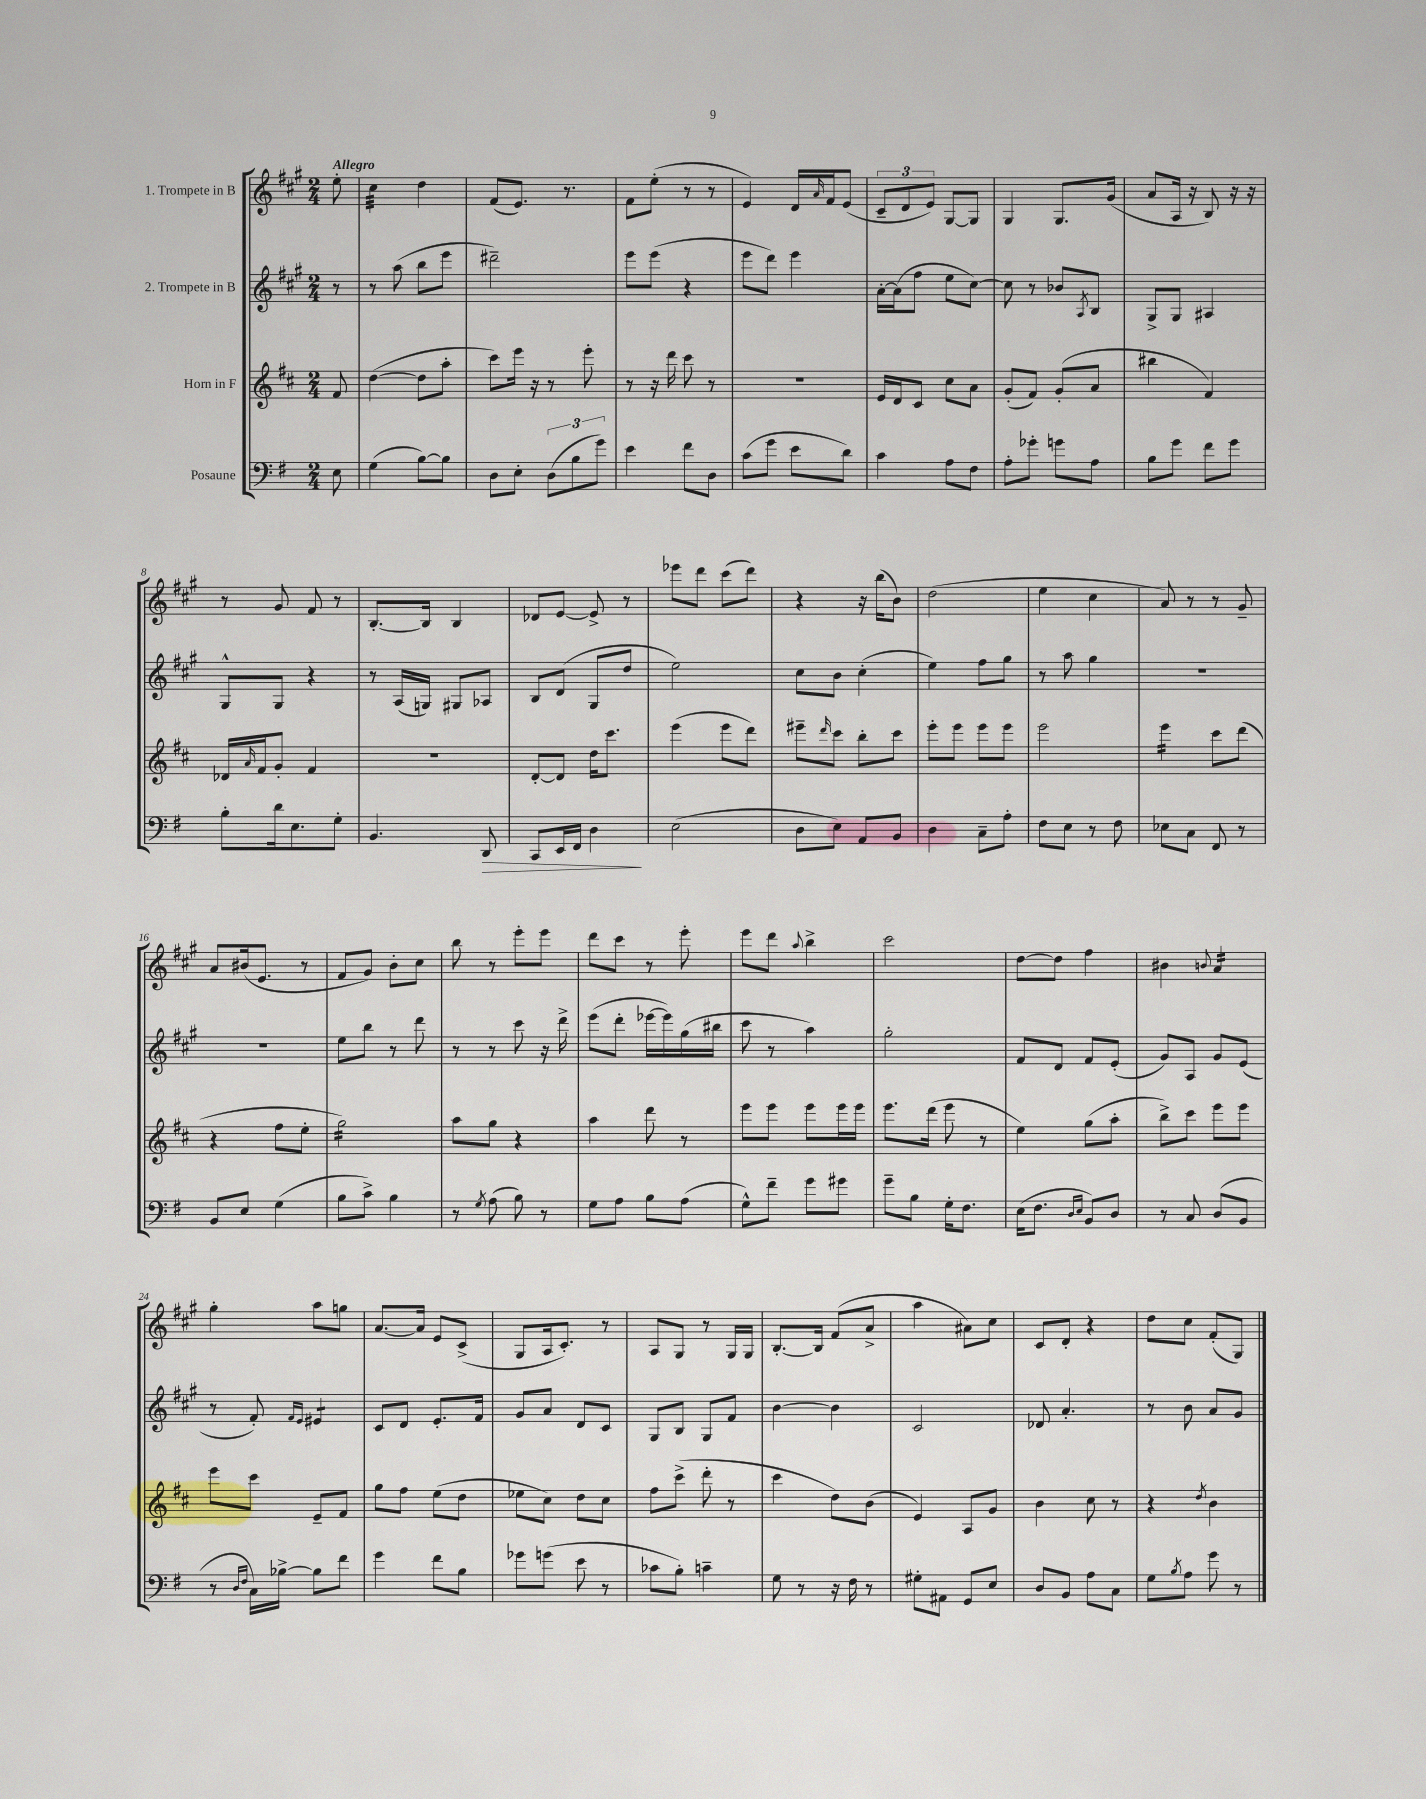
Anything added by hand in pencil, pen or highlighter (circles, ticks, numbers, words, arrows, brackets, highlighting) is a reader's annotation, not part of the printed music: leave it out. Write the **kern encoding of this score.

**kern	**kern	**kern	**kern
*staff4	*staff3	*staff2	*staff1
*clefF4	*clefG2	*clefG2	*clefG2
*k[f#]	*k[f#c#]	*k[f#c#g#]	*k[f#c#g#]
*M2/4	*M2/4	*M2/4	*M2/4
8E\	8f#/	8r	8ee'\
=	=	=	=
(4G\	([4dd\	8r	4cc#\
.	.	(8aa\	.
[8B\L)	8dd\]L	8bb\L	4dd\
8B\]J	8aa'\J	8eee\J	.
=	=	=	=
8D\L	8ccc#\L)	2ddd#~\)	(8f#/L
8E'\J	16eee\Jk	.	8.e/J)
.	16r	.	.
(12D\L	8r	.	.
.	.	.	8.r
12B\	.	.	.
.	8eee'\	.	.
12g\J)	.	.	.
=	=	=	=
4e\	8r	8eee\L	8f#\L
.	16r	(8eee\J	(8ee'\J
.	16ddd\	.	.
8f#\L	8ccc#\	4r	8r
8D\J	8r	.	8r
=	=	=	=
(8c\L	2r	8eee\L	4e/)
8g\J	.	8ddd\J)	.
8e\L	.	4eee\	16d/LL
.	.	.	16qqa/
.	.	.	16f#/J
8d\J)	.	.	(8e/J
=	=	=	=
4c\	16e/LL	[16a'\LL	12c#~/L
.	16d/J	(16a\]J	.
.	.	.	12d/
.	8c#/J	8ff#\J	.
.	.	.	12e/J)
8A\L	8cc#\L	8ee\L	[8G#/L
8F#\J	8a\J	[8cc#\J)	8G#/]J
=	=	=	=
8A'\L	(8g'/L	8cc#\]	4G#/
8g-'\J	8f#/J)	8r	.
8g\L	(8g'/L	8b-/L	8.G#/L
.	.	8qA/	.
8A\J	8a/J	8B/J	.
.	.	.	(16g#/Jk
=	=	=	=
8B\L	4bb#\	8G#^/L	8a/L
8g\J	.	8G#/J	16A/Jk
.	.	.	16r
8f#\L	4f#/)	4A#/	8B/)
8g\J	.	.	16r
.	.	.	16r
=	=	=	=
8B'\L	16d-/LL	8G#^^/L	8r
.	16qqa/	.	.
.	16f#/J	.	.
16d\k	8g'/J	8G#/J	8g#/
8.E\	.	.	.
.	4f#/	4r	8f#/
8G'\J	.	.	8r
=	=	=	=
4.BB/	2r	8r	[8.B'/L
.	.	(16A/LL	.
.	.	16G/JJ)	16B/]Jk
.	.	8G#/L	4B/
8DD/	.	8A-/J	.
=	=	=	=
8CC/L	[8d'/L	8B/L	8d-/L
16EE/L	8d/]J	(8d/J	[8e/J
16FF#/JJ	.	.	.
4D\	16dd\LK	8G#/L	8e^/]
.	8.ccc#\J	.	.
.	.	8dd/J	8r
=	=	=	=
(2E\	(4eee\	2ee\)	8eee-\L
.	.	.	8ddd\J
.	8eee\L	.	(8ccc#\L
.	8ddd\J)	.	8ddd\J)
=	=	=	=
8D\L	8eee#~\L	8cc#\L	4r
.	16qqddd/	.	.
8E\J)	8ccc#\J	8b\J	.
8AA/L	8bb'\L	(4cc#'\	16r
.	.	.	(16bb\LK
8BB/J	8ccc#\J	.	8b\J)
=	=	=	=
4D\	8eee'\L	4ee\)	(2dd\
.	8eee\J	.	.
8C~\L	8eee\L	8ff#\L	.
8A'\J	8eee\J	8gg#\J	.
=	=	=	=
8F#\L	2eee\	8r	4ee\
8E\J	.	8aa\	.
8r	.	4gg#\	4cc#\
8F#\	.	.	.
=	=	=	=
8E-\L	4eee\	2r	8a/)
8C\J	.	.	8r
8FF#/	8ccc#\L	.	8r
8r	(8ddd\J	.	8g#~/
=	=	=	=
8BB/L	4r	2r	8a/L
8E/J	.	.	(16b#/k
.	.	.	8.e/J
(4G\	8ff#\L	.	.
.	8ee'\J	.	8r
=	=	=	=
8B\L	2gg\)	8ee\L	8f#/L
8c^\J)	.	8bb\J	8g#/J)
4B\	.	8r	8b'\L
.	.	8ddd\	8cc#\J
=	=	=	=
8r	8aa\L	8r	8bb\
8qG/	.	.	.
(8A\	8gg\J	8r	8r
8B\)	4r	8ccc#\	8eee'\L
8r	.	16r	8eee\J
.	.	16ddd^\	.
=	=	=	=
8G\L	4aa\	(8eee\L	8ddd\L
8A\J	.	8ddd'\J	8ccc#\J
8B\L	8ddd\	[16eee-\LL	8r
.	.	16eee-\])	.
(8A\J	8r	(16gg#\	8eee'\
.	.	16bb#\JJ	.
=	=	=	=
8G^^\L)	8eee\L	8ccc#\	8eee\L
8f#~\J	8eee\J	8r	8ddd\J
.	.	.	8qqaa/
8g\L	8eee\L	4aa\)	4bb^\
8g#\J	16eee\L	.	.
.	16eee\JJ	.	.
=	=	=	=
8g~\L	8.eee\L	2gg#'\	2ccc#\
8B\J	.	.	.
.	(16ddd\Jk	.	.
16G'\LK	8eee\	.	.
8.F#\J	.	.	.
.	8r	.	.
=	=	=	=
(16E\LK	4ee\)	8f#/L	[8dd\L
8.F#\J	.	.	.
.	.	8d/J	8dd\]J
16qqD/LL	.	.	.
16qqE/JJ	.	.	.
8BB/L)	(8gg\L	8f#/L	4ff#\
8D/J	8aa'\J	(8e'/J	.
=	=	=	=
8r	8bb^\L)	8g#/L)	4b#\
8C/	8ccc#\J	8A/J	.
.	.	.	8qqb/
(8D/L	8eee\L	8g#/L	4a/
8BB/J	8eee\J	(8e/J	.
=	=	=	=
8r	8eee\L	8r	4gg#'\
16qqD/LL	.	.	.
16qqF#/JJ	.	.	.
16C\LL)	8ccc#\J	8f#'/)	.
[16B-^\JJ	.	.	.
.	.	16qqf#/LL	.
.	.	16qqe/JJ	.
8B-\]L	8e~/L	4e#/	8aa\L
8f#\J	8f#/J	.	8gg\J
=	=	=	=
4g\	8gg\L	8c#/L	[8.a/L
.	8ff#\J	8d/J	.
.	.	.	16a/]Jk
8f#\L	(8ee\L	8.e'/L	8e/L
8B\J	8dd\J	.	(8c#^/J
.	.	16f#/Jk	.
=	=	=	=
8g-\L	8ee-\L	8g#/L	8G#/L
(8g\J	8cc#\J)	8a/J	16A/k
.	.	.	8.c#'/J)
8e\	8dd\L	8d/L	.
8r	8cc#\J	8c#/J	8r
=	=	=	=
8c-\L	8ff#\L	8G#/L	8A/L
8B'\J)	(8ccc#^\J	8B/J	8G#/J
4c~\	8ddd'\	8G#/L	8r
.	8r	8f#/J	16G#/LL
.	.	.	16G#/JJ
=	=	=	=
8G\	4ccc#\	[4b\	[8.B'/L
8r	.	.	.
.	.	.	16B/]Jk
16r	8dd\L)	4b\]	(8f#/L
16F#\	.	.	.
8r	(8b\J	.	8a^/J
=	=	=	=
8G#'\L	4e/)	2c#/	4aa\
8AA#\J	.	.	.
8GG/L	8A/L	.	8a#\L)
8E/J	8g/J	.	8cc#\J
=	=	=	=
8D/L	4b\	8d-/	8c#/L
8BB/J	.	4.a'/	8d'/J
8A\L	8cc#\	.	4r
8C\J	8r	.	.
=	=	=	=
8G\L	4r	8r	8dd\L
8qB/	.	.	.
8A\J	.	8b\	8cc#\J
.	8qdd/	.	.
8g\	4b\	8a/L	(8f#'/L
8r	.	8g#/J	8G#/J)
==	==	==	==
*-	*-	*-	*-
